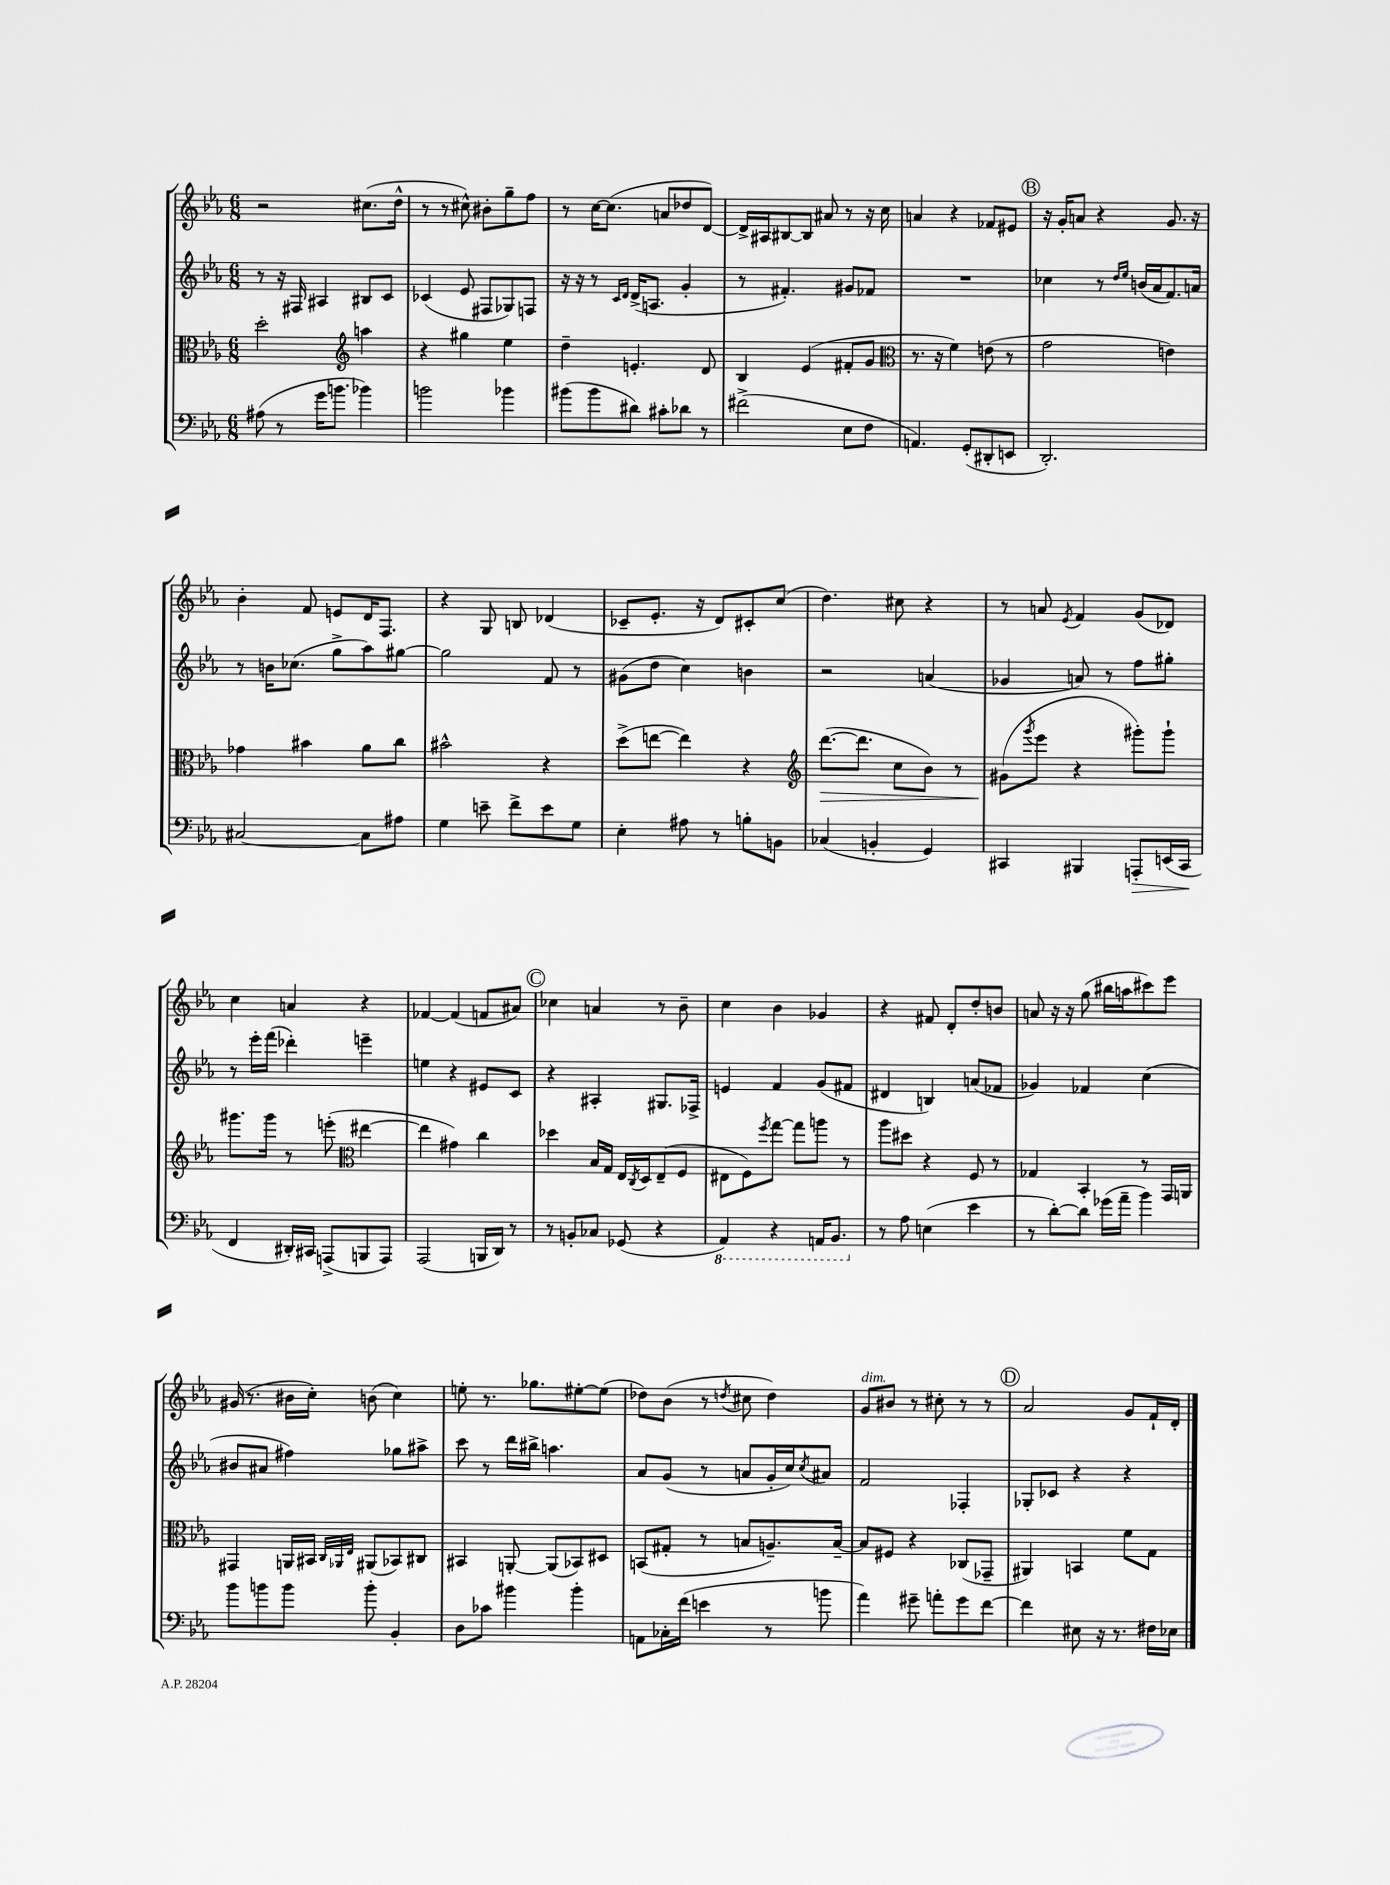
<<
\new StaffGroup <<
\new Staff = "s0" {
    \clef treble \key ees \major \numericTimeSignature \time 6/8
    r2 cis''8.( d''16-^ |
    r8 r8 cis''8-^) bis'8-. g''8-- f''8 |
    r8 c''16~ c''8.( a'8 des''8 d'8~) |
    d'16-> ais16 bis8~ bis8 ais'8 r8 r16 c''16 |
    a'4 r4 fes'8 eis'8 |
    \mark \markup { \circle "B" } r16 g'16-. a'8 r4 g'8. r16 |
    bes'4-. f'8 e'8 d'16 f8. |
    r4 g8 b8 des'4( |
    ces'8-- ees'8.-. r16 d'8) cis'8-. c''8( |
    d''4.) cis''8 r4 |
    r8 a'8 \acciaccatura { ees'8 } f'4 g'8( des'8) |
    c''4 a'4 r4 |
    fes'4~ fes'4( f'8 ais'8) |
    \mark \markup { \circle "C" } ces''4 a'4 r8 bes'8-- |
    c''4 bes'4 ges'4 |
    r4 fis'8 d'8-. d''8-. b'8 |
    a'8 r16 r16 g''8( bis''16 a''16 cis'''8) ees'''8 |
    gis'16( r8. bis'16 c''16-.) b'8( c''4) |
    e''8-. r8. ges''8. eis''8~-. eis''8( |
    des''8) bes'8( r8 \acciaccatura { d''8 } cis''8 d''4) |
    g'8^\markup { \italic "dim." } bis'8 r8 cis''8-. r8 r8 |
    \mark \markup { \circle "D" } aes'2 g'8 f'16-! d'16-. \bar "|." |
}
\new Staff = "s1" {
    \clef treble \key ees \major \numericTimeSignature \time 6/8
    r8 r16 fis16 ais4 bis8 c'8 |
    ces'4( ees'8 fis8 ges8) f8 |
    r16 r16 r8 \grace { c'16 d'16 } d'16->( a8. g'4-. |
    r8 fis'4.-.) gis'8 fes'8 |
    R2. |
    \mark \markup { \circle "B" } ces''4 r8 \grace { d''16 ees''16 } b'16( aes'16 f'8.) a'16 |
    r8 b'16 ces''8.( g''8-> aes''8) gis''8~ |
    gis''2 f'8 r8 |
    gis'8( d''8 c''4) b'4 |
    r2 a'4( |
    ges'4 a'8) r8 f''8 gis''8-. |
    r8 ees'''16-. f'''16( des'''4-.) e'''4-- |
    e''4 r4 eis'8 c'8 |
    \mark \markup { \circle "C" } r4 ais4-. gis8. fes16-> |
    e'4 f'4 g'8( fis'8 |
    dis'4 b4) a'8( fes'8 |
    ges'4) fes'4 c''4( |
    bis'8 ais'8 fis''4) ges''8 ais''8-> |
    c'''8 r8 d'''16 bis''16-> a''4. |
    aes'8 g'8( r8 a'8 g'16-. c''16) \acciaccatura { c''8 } ais'8 |
    f'2 fes4-. |
    \mark \markup { \circle "D" } ges8-. ces'8 r4 r4 \bar "|." |
}
\new Staff = "s2" {
    \clef alto \key ees \major \numericTimeSignature \time 6/8
    d''2-. \clef treble a''4 |
    r4 gis''4 ees''4 |
    d''4-- e'4.-. d'8 |
    bes4 ees'4( fis'8-. g'8 |
    \clef alto r8. r16 f'4) e'8( r8 |
    \mark \markup { \circle "B" } g'2 e'4) |
    ges'4 bis'4 aes'8 c''8 |
    bis'2-^ r4 |
    d''8->( e''8~ e''4) r4 |
    \clef treble d'''8.~\>( d'''8. c''8 bes'8) r8 |
    gis'8\!( \acciaccatura { g'''8 } ees'''8 r4 gis'''8-.) gis'''8-! |
    gis'''8. gis'''16 r8 e'''8-.( \clef alto eis''4~ |
    eis''4 gis'4) c''4 |
    \mark \markup { \circle "C" } des''4 bes16 g16 ees16 \acciaccatura { c8 } d16 ees8--( f8 |
    eis8 f8) \acciaccatura { f''8 } g''8~ g''8 a''8 r8 |
    aes''8 dis''8 r4 f8 r8 |
    ges4 bes,4-. r8 g,16 a,16 |
    gis,4 a,16 bis,16 \grace { c32 aes,32 ees32 } ais,8( bes,8) cis8 |
    bis,4 a,8~-. a,8( bes,8) dis8 |
    b,8( gis8-. r8 b8 a8.--) b16~-- |
    b8 fis8 r4 ces8( ges,8-- |
    \mark \markup { \circle "D" } ais,4) b,4 f'8 g8 \bar "|." |
}
\new Staff = "s3" {
    \clef bass \key ees \major \numericTimeSignature \time 6/8
    ais8( r8 g'16 b'8. bes'4) |
    b'2 bes'4 |
    bis'8( bis'8 dis'8) cis'8-. des'8 r8 |
    fis'2->( ees8 f8 |
    a,4.) g,8-.( dis,8-. e,8 |
    \mark \markup { \circle "B" } d,2.-.) |
    cis2~ cis8 ais8 |
    g4 e'8-- f'8-> e'8 g8 |
    ees4-. ais8 r8 b8-. b,8 |
    ces4( b,4-. g,4) |
    cis,4 bis,,4 a,,8-.\> e,16( cis,16\! |
    f,4 dis,16-.) cis,16 a,,8->( b,,8 a,,8) |
    aes,,2( b,,16 d,16) r8 |
    \mark \markup { \circle "C" } r8 b,8-. ces8 ges,8( r4 |
    \ottava #-1 aes,,4) r4 a,,16 bes,,8. \ottava #0 |
    r8 aes8 e4( ees'4 |
    r8 d'8~-.) d'8 ges'16( aes'16-- bes'4) |
    bes'8 b'8 b'8 b'8-. bes,4-. |
    d8 ces'8 bis'4 bis'4-. |
    a,8 ces16-. f'16( e'4 r8 b'8 |
    aes'4) gis'8-- a'8-. gis'8 f'8~ |
    \mark \markup { \circle "D" } f'4 eis8 r16 r8. fis16 ees16 \bar "|." |
}
>>
>>
\layout { \context { \Score \remove "Bar_number_engraver" } }
